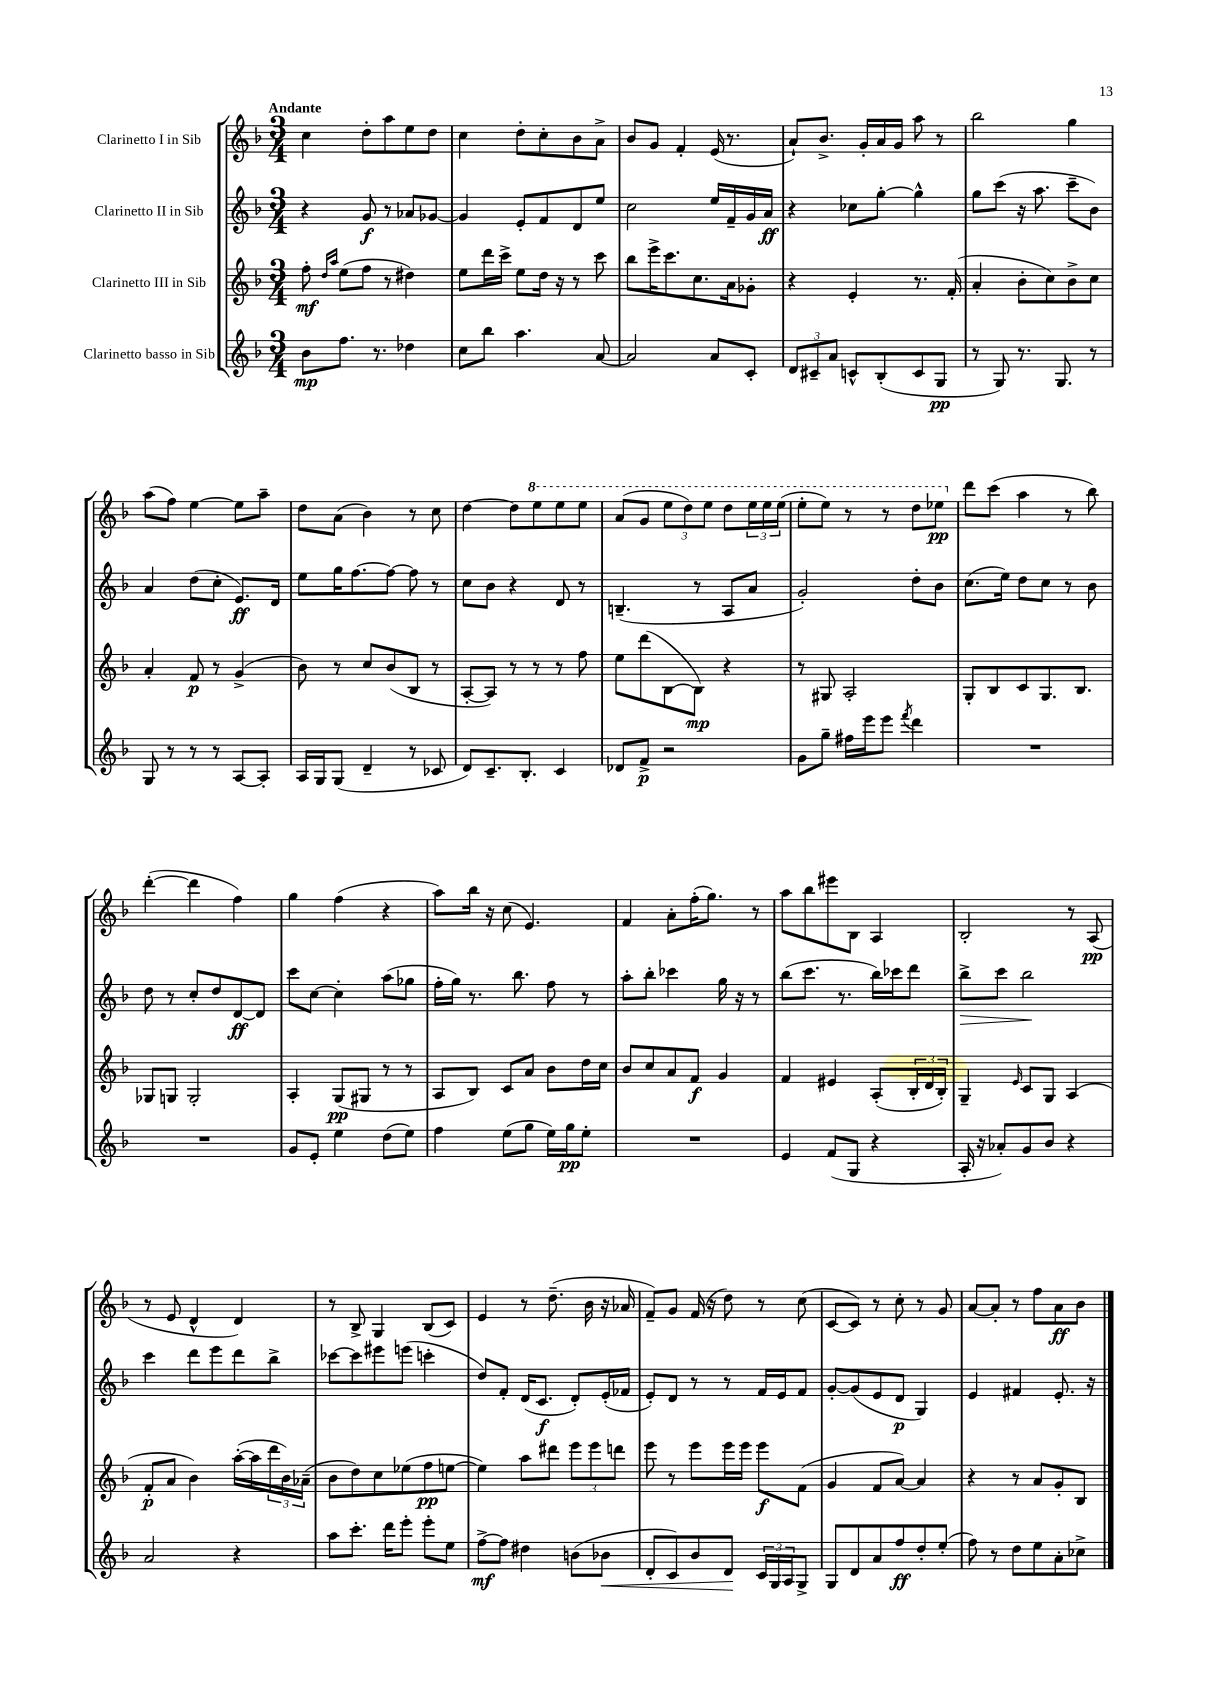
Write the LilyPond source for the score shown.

<<
\new StaffGroup <<
\new Staff = "s0" \with { instrumentName = "Clarinetto I in Sib" } {
    \clef treble \key f \major \numericTimeSignature \time 3/4 \tempo "Andante"
    c''4 d''8-. a''8 e''8 d''8 |
    c''4 d''8-. c''8-. bes'8 a'8-> |
    bes'8 g'8 f'4-. e'16( r8. |
    a'8-!) bes'8.-> g'16-. a'16 g'16 a''8 r8 |
    bes''2 g''4 |
    a''8( f''8) e''4~ e''8 a''8-- |
    d''8 a'8( bes'4) r8 c''8 |
    d''4~ d''8 \ottava #1 e'''8 e'''8 e'''8 |
    a''8( g''8 \tuplet 3/2 { e'''8 d'''8) e'''8 } d'''8 \tuplet 3/2 { e'''16 e'''16 e'''16( } |
    e'''8-. e'''8) r8 r8 d'''8 ees'''8\pp \ottava #0 |
    d'''8 c'''8( a''4 r8 bes''8) |
    d'''4~-.( d'''4 f''4) |
    g''4 f''4( r4 |
    a''8) bes''16 r16 c''8( e'4.) |
    f'4 a'8-. f''16-.( g''8.) r8 |
    a''8 bes''8 eis'''8 bes8 a4 |
    bes2-. r8 a8\pp( |
    r8 e'8 d'4-^ d'4) |
    r8 bes8-> g4 bes8( c'8) |
    e'4 r8 d''8.--( bes'16 r16 aes'16 |
    f'8--) g'8 f'16( r16 d''8) r8 c''8( |
    c'8~ c'8) r8 c''8-. r8 g'8 |
    a'8~ a'8-. r8 f''8 a'8\ff bes'8 \bar "|." |
}
\new Staff = "s1" \with { instrumentName = "Clarinetto II in Sib" } {
    \clef treble \key f \major \numericTimeSignature \time 3/4
    r4 g'8\f r8 aes'8 ges'8~ |
    ges'4 e'8-. f'8 d'8 e''8 |
    c''2 e''16 f'16-- g'16 a'16\ff |
    r4 ces''8 g''8~-. g''4-^ |
    g''8 c'''8( r16 a''8. c'''8-- bes'8) |
    a'4 d''8( c''8-. e'8.\ff) d'16 |
    e''8 g''16 f''8.~ f''8~ f''8 r8 |
    c''8 bes'8 r4 d'8 r8 |
    b4.--( r8 a8 a'8 |
    g'2-.) d''8-. bes'8 |
    c''8.( e''16) d''8 c''8 r8 bes'8 |
    d''8 r8 c''8-. d''8 d'8~\ff d'8 |
    c'''8 c''8~ c''4-. a''8( ges''8 |
    f''16-. g''16) r8. bes''8. f''8 r8 |
    a''8-. bes''8-. ces'''4 g''16 r16 r8 |
    bes''8( c'''8. r8. bes''16) ces'''16 d'''8 |
    bes''8->\> c'''8 bes''2\! |
    c'''4 d'''8 e'''8 d'''8 bes''8-> |
    ces'''8~ ces'''8 eis'''8 e'''8( c'''4-. |
    d''8) f'8-. d'16( c'8.\f d'8-.) e'16-.( fes'16 |
    e'8-.) d'8 r8 r8 f'16 e'16 f'8 |
    g'8~-. g'8( e'8 d'8\p g4) |
    e'4 fis'4 e'8.-. r16 \bar "|." |
}
\new Staff = "s2" \with { instrumentName = "Clarinetto III in Sib" } {
    \clef treble \key f \major \numericTimeSignature \time 3/4
    f''8-.\mf \grace { d''16 a''16 } e''8( f''8 r8 dis''4) |
    e''8 d'''16 c'''16-> e''8 d''16 r16 r8 c'''8 |
    bes''8 e'''16-> c'''8. c''8. a'16 ges'8-. |
    r4 e'4-. r8. f'16-.( |
    a'4-. bes'8-. c''8) bes'8-> c''8 |
    a'4-. f'8\p r8 g'4->( |
    bes'8) r8 c''8 bes'8( bes8 r8 |
    a8~-. a8) r8 r8 r8 f''8 |
    e''8 d'''8( bes8~ bes8\mp) r4 |
    r8 gis8 a2-. |
    g8-. bes8 c'8 g8. bes8. |
    ges8 g8 g2-. |
    a4-. g8\pp( gis8 r8 r8 |
    a8 bes8) c'8 a'8 bes'8 d''16 c''16 |
    bes'8 c''8 a'8 f'8\f g'4 |
    f'4 eis'4 a8-.( \tuplet 3/2 { bes16-. d'16 bes16-.) } |
    g4-- \grace { e'16 } c'8 g8 a4( |
    f'8-.\p a'8 bes'4) a''16~-.( a''16 \tuplet 3/2 { d'''16 bes'16) aes'16--( } |
    bes'8 d''8) c''8 ees''8( f''8\pp e''8~ |
    e''4) a''8 dis'''8 \tuplet 3/2 { e'''8 e'''8 d'''8 } |
    e'''8 r8 e'''8 e'''16 e'''16 e'''8\f f'8( |
    g'4 f'8 a'8~) a'4 |
    r4 r8 a'8 g'8-. bes8 \bar "|." |
}
\new Staff = "s3" \with { instrumentName = "Clarinetto basso in Sib" } {
    \clef treble \key f \major \numericTimeSignature \time 3/4
    bes'8\mp f''8. r8. des''4 |
    c''8 bes''8 a''4. a'8~ |
    a'2 a'8 c'8-. |
    \tuplet 3/2 { d'8 cis'8-- a'8 } c'8-^ bes8-.( c'8 g8\pp |
    r8 g8) r8. g8. r8 |
    g8 r8 r8 r8 a8~ a8-. |
    a16 g16 g8( d'4-- r8 ces'8 |
    d'8) c'8.-- bes8.-. c'4 |
    des'8 f'8->\p r2 |
    g'8 g''8-- fis''16 e'''16 e'''8 \acciaccatura { f'''8 } d'''4 |
    R2. |
    R2. |
    g'8 e'8-. e''4 d''8( e''8) |
    f''4 e''8( g''8 e''16) g''16\pp e''8-. |
    R2. |
    e'4 f'8( g8 r4 |
    a16-. r16 aes'8-.) g'8 bes'8 r4 |
    a'2 r4 |
    a''8 c'''8.-. d'''16 e'''8-. e'''8-. e''8 |
    f''8~->\mf f''8 dis''4 b'8( bes'8\< |
    d'8-. c'8) bes'8 d'8\! \tuplet 3/2 { c'16 g16 a16 } g8-> |
    g8 d'8 a'8 f''8\ff d''8-. e''8-.( |
    f''8) r8 d''8 e''8 a'8-. ces''8-> \bar "|." |
}
>>
>>
\layout { \context { \Score \remove "Bar_number_engraver" } }
